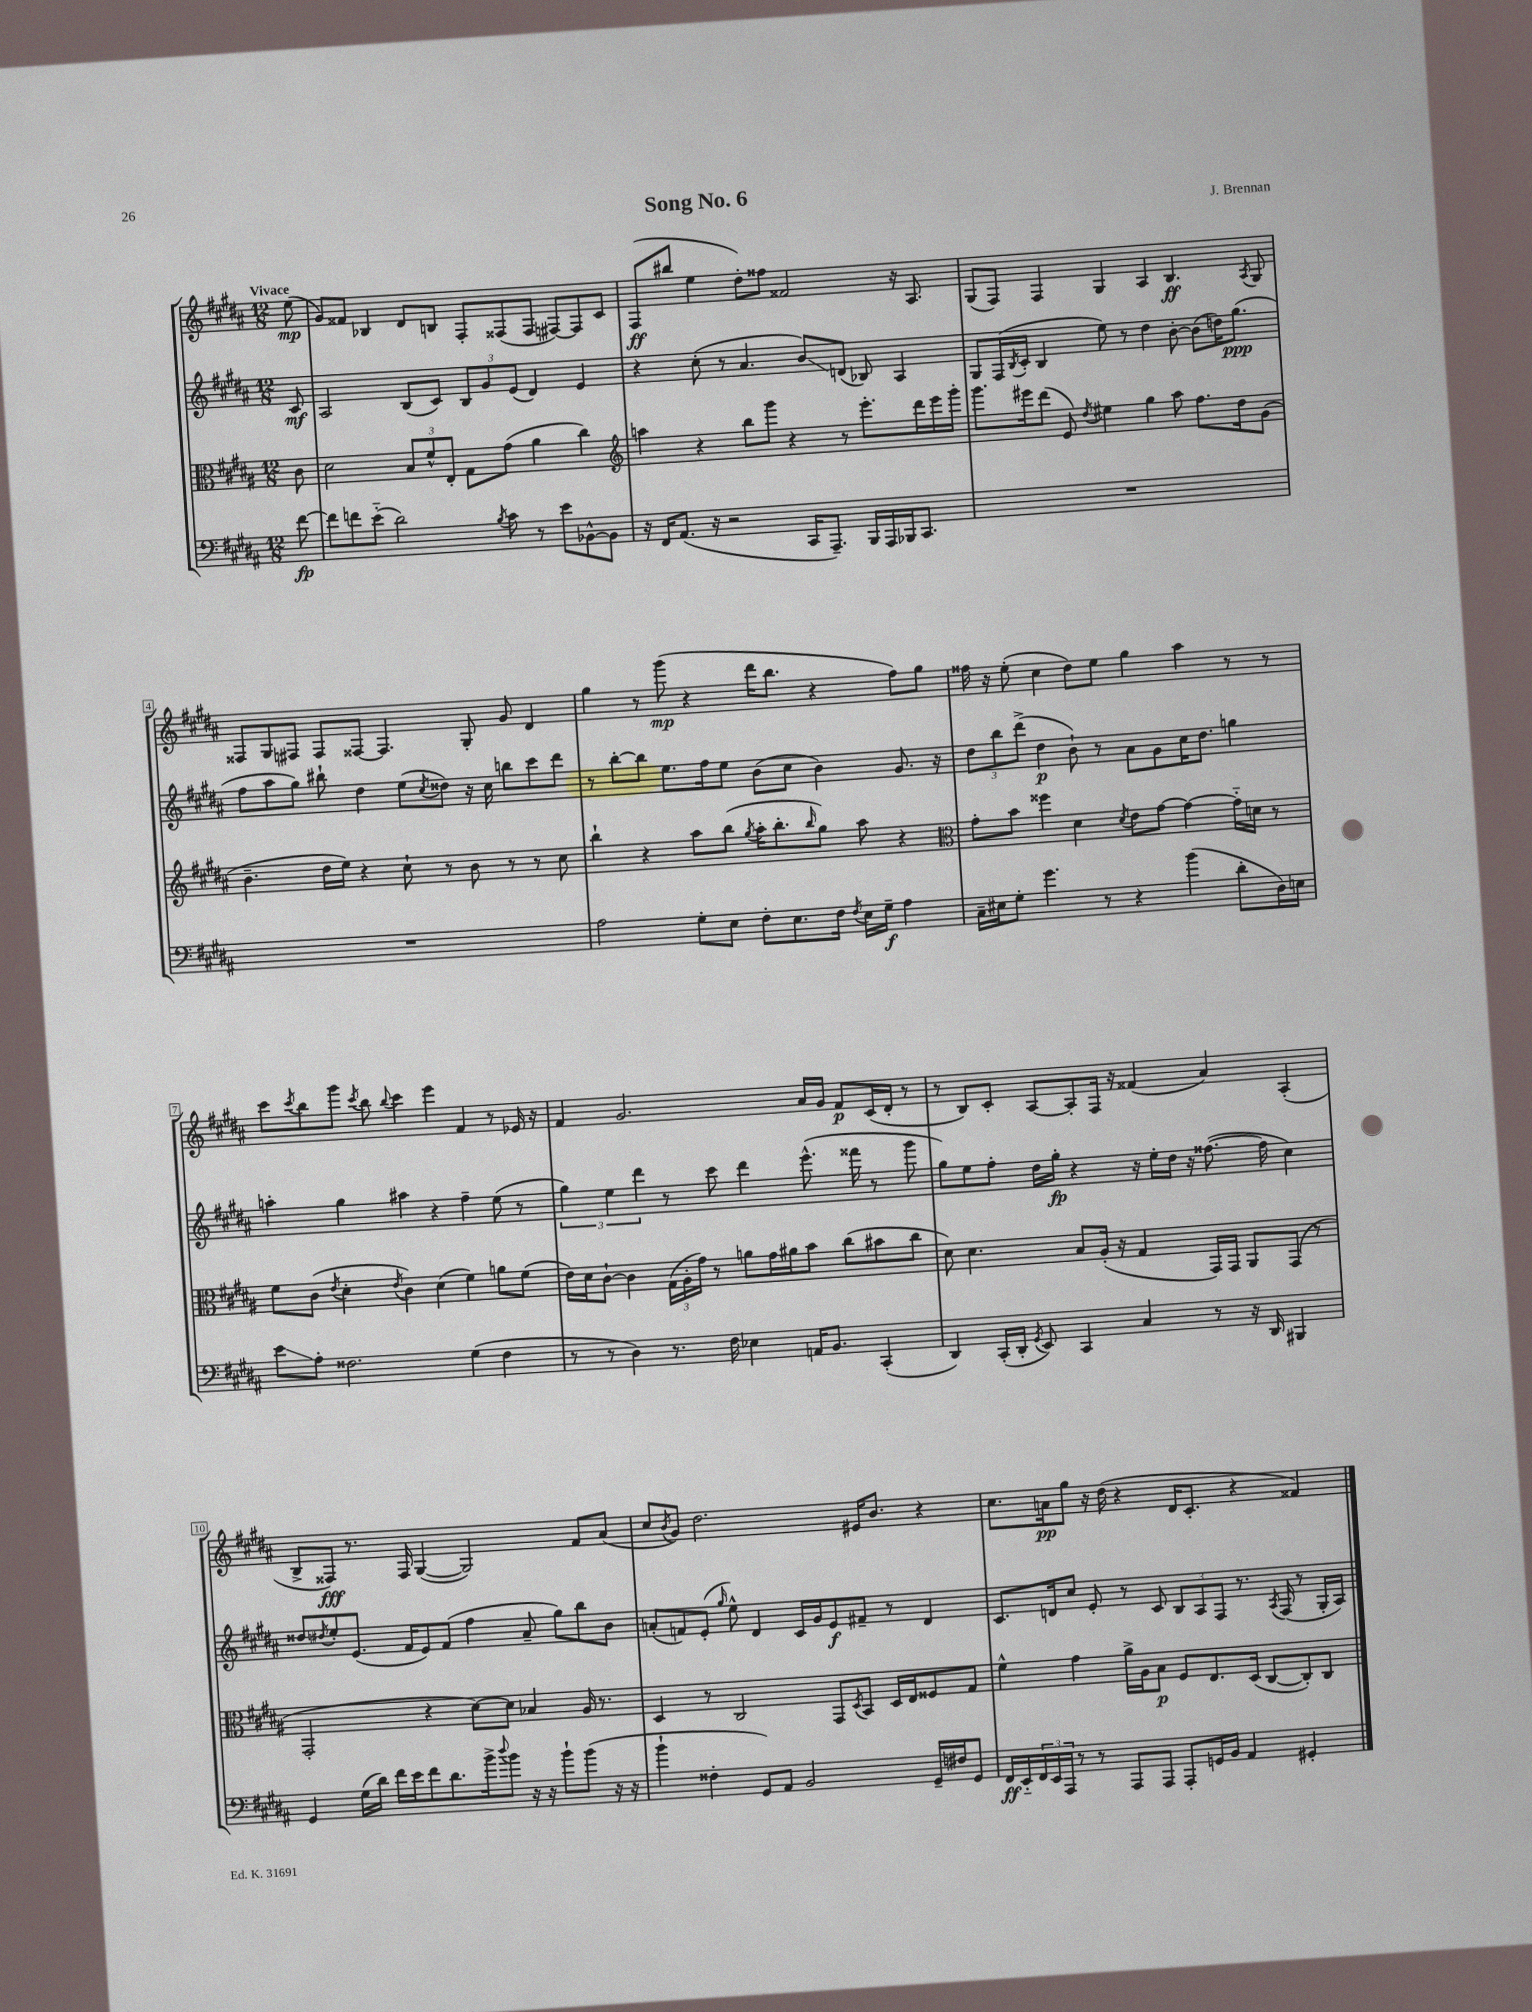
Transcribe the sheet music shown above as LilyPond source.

\header { title = "Song No. 6" composer = "J. Brennan" }
<<
\new StaffGroup <<
\new Staff = "s0" {
    \clef treble \key b \major \numericTimeSignature \time 12/8 \partial 8 \tempo "Vivace"
    e''8\mp( |
    gis'8) fisis'8 bes4 dis'8 b8 fis8-. fisis8( fisis8 fis8~) fis8 cis'8 |
    fis8\ff( bis''8 e''4 dis''8-.) fisis''8 fisis'2 r16 ais8. |
    gis8( fis8) fis4 gis4 ais4 b4.\ff \acciaccatura { ais8 } gis8 |
    fisis8 gis8 fis8 fis8 fisis8~ fisis4. gis8-. gis'8 dis'4 |
    gis''4 r8 gis'''8\mp( r4 dis'''16 b''8. r4 fis''8) gis''8 |
    fisis''16 r16 e''8-.( cis''4 dis''8) e''8 gis''4 ais''4 r8 r8 |
    cis'''8 \acciaccatura { cis'''8 } b''8 gis'''8 \acciaccatura { cis'''8 } b''8 \appoggiatura { b''8 } cis'''4 e'''4 fis'4 r8 ees'16 r16 |
    fis'4 gis'2. ais'16 gis'16 fis'8\p cis'16( dis'16-. r8 |
    r8 b8) cis'8-. ais8~ ais8-. fis16 r16 fisis'4( ais'4) ais4-.( |
    b8-> fisis8\fff) r8. fisis16 gis4~( gis2) fis'8 ais'8( |
    cis''8 \acciaccatura { b'8 } gis'8) dis''2. eis'16 b'8. r4 |
    cis''8. a'16\pp gis''8 r16 dis''16( r4 dis'16 cis'8.-. r4 fisis'4) \bar "|." |
}
\new Staff = "s1" {
    \clef treble \key b \major \numericTimeSignature \time 12/8 \partial 8
    cis'8\mf |
    ais2 b8( cis'8) \tuplet 3/2 { b8 gis'8 e'8( } dis'4) e'4 |
    r4 cis''8-.( r8 ais'4. b'8\glissando) d'8( bes8) ais4 |
    gis8 fis16( \acciaccatura { b8 } cis'16-. b4 e''8) r8 dis''4 b'8~-. b'8( d''16) gis''8.\ppp( |
    fis''8 ais''8 gis''8) bis''8-! dis''4 e''8( \acciaccatura { cis''8 } disis''8) r16 cis''16 b''8 cis'''8 dis'''8 |
    r8 b''8~-. b''8 e''8. fis''16 e''8 b'8( cis''8 b'4) gis'8. r16 |
    \tuplet 3/2 { dis''8 b''8 dis'''8->( } dis''4\p b'8-!) r8 ais'8 gis'8 cis''16 dis''8. g''4 |
    a''4-. gis''4 ais''4 r4 fis''4-- e''8( r8 |
    \tuplet 3/2 { gis''4) e''4 dis'''4 } r8 cis'''8 dis'''4 e'''8.-^( fisis'''16 r8 gis'''8 |
    gis''8) e''8 fis''8-. dis''16 gis''16-.\fp r4 r16 e''16-. dis''16 r16 fisis''8.~( fisis''16 cis''4) |
    disis''8 \acciaccatura { dis''8 } e''8-. e'8.( fis'16 e'8) fis'8( fis''4 ais'8-- gis''8) b''8 b'8 |
    a'8-.( f'8) e'8-.( \grace { gis''16 } e''8-^) dis'4 cis'16 gis'16 e'8\f fis'8-- r8 dis'4 |
    cis'8. d'16 cis''8 e'8-. r8 cis'8 \tuplet 3/2 { b8 ais8 fis8 } r8. \acciaccatura { ais8 } fis16( r8 gis16-. ais16) \bar "|." |
}
\new Staff = "s2" {
    \clef alto \key b \major \numericTimeSignature \time 12/8 \partial 8
    cis'8 |
    dis'2 \tuplet 3/2 { b8 fis'8-^ e8-. } gis8 gis'8( ais'4 cis''4) |
    \clef treble a''4 r4 b''8 gis'''8 r4 r8 e'''8.-. dis'''16 e'''16 gis'''16-. |
    gis'''8. eis'''16 dis'''8( e'8) \acciaccatura { dis''8 } eis''4 gis''4 ais''8 fis''8. dis''16 gis'8( |
    b'4.-- dis''16 e''16) r4 cis''8-! r8 b'8 r8 r8 cis''8 |
    b''4-! r4 ais''8 b''8( \acciaccatura { gis''8 } ais''16-. b''8.-. \grace { b''16 } gis''8) ais''8 r4 |
    \clef alto gis'8-. b'8 fisis''4 dis'4 \acciaccatura { dis'8 } e'8 gis'8~ gis'4~ gis'16-_ d'16 r8 |
    fis'8 cis'8( \acciaccatura { e'8 } dis'4-. \acciaccatura { e'8 } cis'4) dis'4( fis'4) a'8 fis'8( |
    e'16) dis'16 cis'8~-! cis'4 \tuplet 3/2 { gis16( ais16-. gis'16) } r8 a'8 gis'16 ais'16 b'8 cis''8( bis'8 cis''8 |
    dis'8) dis'4. b8 ais16-.( r16 gis4 gis,16) gis,16 ais,8 gis,8( r8 |
    gis,2-. r4 dis'8~) dis'8 bes4 ais16 r8. |
    dis4 r8 cis2 gis,8 \acciaccatura { dis8 } b,8 dis16 e16 fisis8 gis8 |
    fis'4-^ gis'4 ais'16-> ais16 b8\p fis8 e8. dis16( cis8~ cis8-.) cis8 \bar "|." |
}
\new Staff = "s3" {
    \clef bass \key b \major \numericTimeSignature \time 12/8 \partial 8
    fis'8~\fp |
    fis'8 f'8 e'8-_( dis'2) \acciaccatura { b8 } cis'8 r8 e'8 bes,8~-^ bes,8 |
    r16 fis,16 ais,8.( r16 r2 cis,16 ais,,8.--) b,,16 ais,,16 bes,,16 cis,8. |
    R1. |
    R1. |
    ais2 gis8-. e8 fis8-. e8. fis16 \acciaccatura { fis8 } e16 gis16--\f ais4 |
    cis16-- eis16 gis8-. gis'4. r8 r4 b'4( dis'8-. dis16) e16 |
    e'8\glissando ais8-. fisis2. gis4( fisis4 |
    r8 r8 dis4) r8. fis16 ees4 a,16 b,8. cis,4-.( |
    dis,4) cis,16-.( dis,16-. \acciaccatura { gis,8 } e,8) cis,4 cis4 r8 r16 dis,16 bis,,4 |
    gis,4 gis16( dis'16) fis'16 e'16 fis'8 dis'8. b'16-> \appoggiatura { dis''8 } b'8 r16 r16 b'8-! b'8( r16 r16 |
    b'4-! fisis4-. gis,8) ais,8 b,2 gis,16-- fis16 gis,8 |
    fis,16\ff e,16-_ \tuplet 3/2 { fis,16 e,16 ais,,16 } r8 r8 ais,,8 ais,,8 ais,,8-. g,16 b,16 ais,4 gis,4-. \bar "|." |
}
>>
>>
\layout { \context { \Score \override BarNumber.stencil = #(make-stencil-boxer 0.1 0.3 ly:text-interface::print) } }
